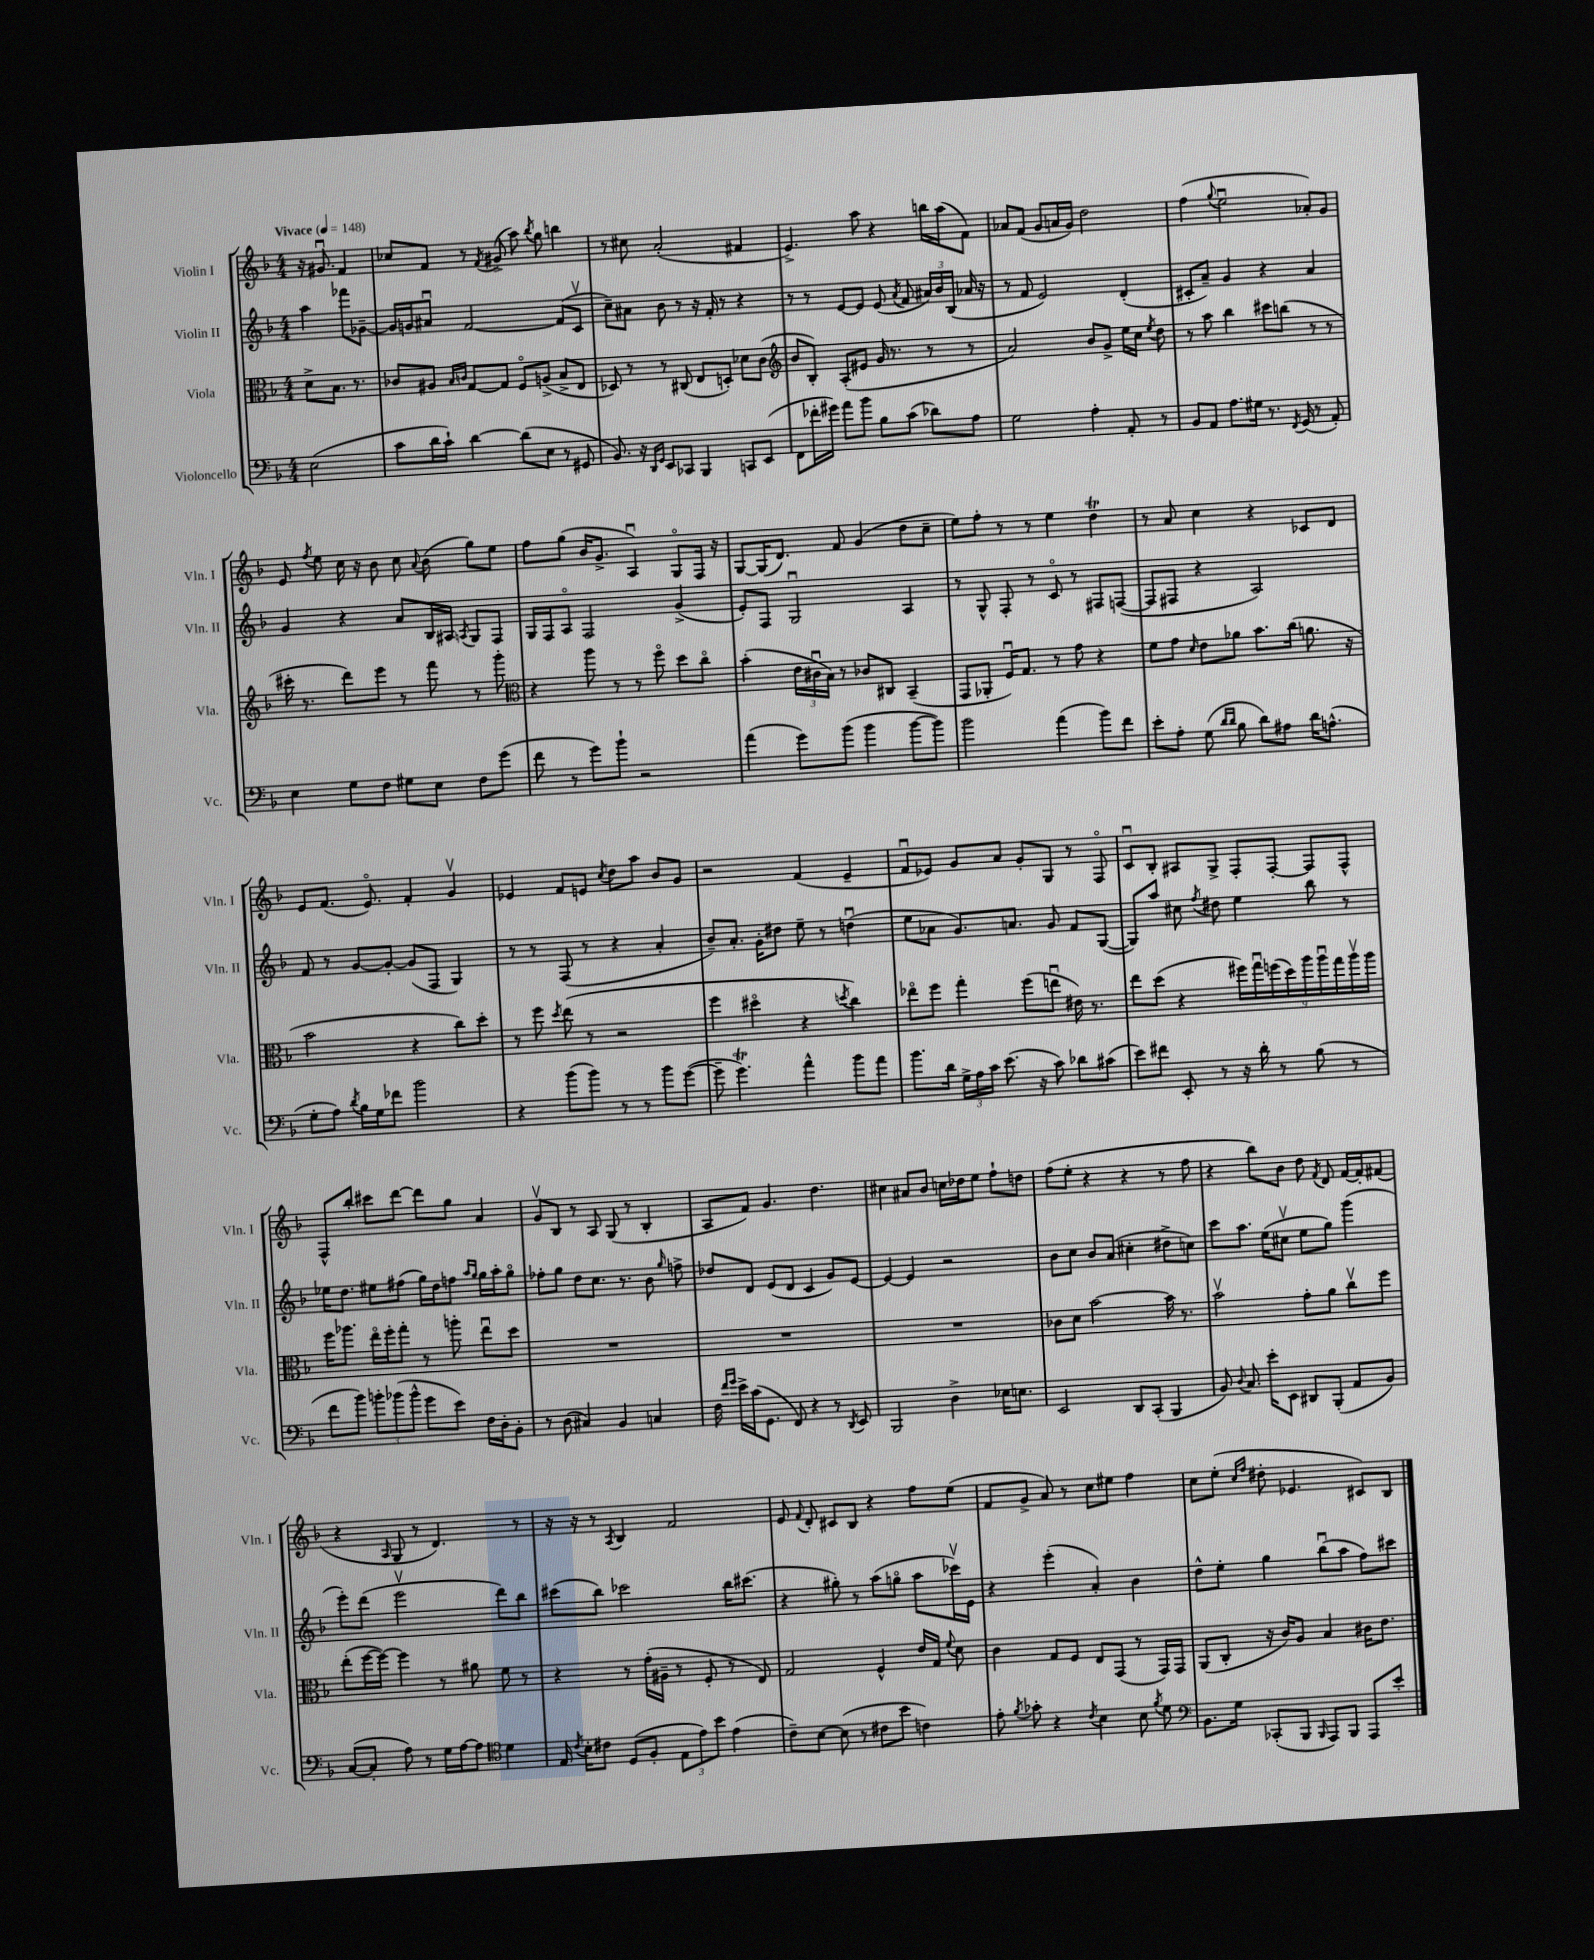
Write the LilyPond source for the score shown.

<<
\new StaffGroup <<
\new Staff = "s0" \with { instrumentName = "Violin I" shortInstrumentName = "Vln. I" } {
    \clef treble \key f \major \numericTimeSignature \time 4/4 \partial 2 \tempo "Vivace" 4 = 148
    \autoBeamOff r16 gis'8.\downbow f'4 |
    ces''8[ f'8] r8 \acciaccatura { f'8 } gis'8->( a''8) \acciaccatura { bes''8 } g''8 b''4 |
    r8 cis''8 a'2-.( fis'4 |
    e'4.->) a''8 r4 b''16[ a''16( f'8]) |
    aes'8[ f'8]( g'8[ a'16 g'16]) d''2 |
    f''4( \appoggiatura { g''8 } e''2\downbow aes'8[-.) g'8] |
    e'8 \acciaccatura { f''8 } e''8 c''16 r16 bes'8 c''8 \appoggiatura { a'8 } bes'8( g''8[) e''8] |
    f''8[ g''8]( bes'16[ g'8.]-> a4\downbow) g8[\flageolet f16] r16 |
    g8[~ g16( d'8.]) f'8 g'4( d''8[ c''8]-- |
    e''8[) f''8]-. r8 r8 e''4 d''4\trill |
    r8 a'8 c''4 r4 ces'8[ d'8] |
    e'8[ f'8.]( e'8.\flageolet) f'4-. g'4\upbow |
    ees'4 f'8[ e'8] \acciaccatura { c''8 } d''8[ a''8] bes'8[ g'8] |
    r2 f'4( e'4-- |
    f'8[\downbow ees'8]) g'8[ a'8] g'8[-. g8] r8 f8\flageolet |
    c'8[\downbow bes8]-. ais8[ g8]-> f8[-. f8]~-. f8[ f8]-^ |
    f8[-^ bes''8]-. cis'''8[ d'''8]~ d'''8[ g''8] a'4 |
    g'8[\upbow bes8] r8 a8 g8( r8 bes4-. |
    a8[ f'8]) g'4. d''4. |
    cis''4 ais'8[ bes'8] c''16[ des''16 e''8] f''8[-! d''8] |
    f''8[( e''8]-. r4 r4 r8 f''8 |
    r4 bes''8[) bes'8] d''8 \acciaccatura { f'8 } d'8 f'16[~ f'16-. fis'8]( |
    r4 \grace { a16 } g8 r8 d'4.) r8 |
    r16 r16 r8 \acciaccatura { a8 } bes4 f'2 |
    e'8 \appoggiatura { f'8 } d'8-. cis'8[ bes8] r4 f''8[ e''8]( |
    f'8[ g'8]-> a'8) r8 c''8[ eis''8] f''4 |
    c''8[ e''8]-.( \grace { c''16[ f''16] } dis''8-. ees'4. cis'8[) bes8] \bar "|." |
}
\new Staff = "s1" \with { instrumentName = "Violin II" shortInstrumentName = "Vln. II" } {
    \clef treble \key f \major \numericTimeSignature \time 4/4 \partial 2
    \autoBeamOff a''4 fes'''8[ ges'8]~-- |
    ges'16[ g'16 ais'8]\downbow f'2~ f'8[( c'8]\upbow |
    c''8[--) ais'8] bes'8 r8 r16 f'16-. r8 r4 |
    r8 r8 e'8[~ e'8] e'8( \acciaccatura { a'8 } f'8 \tuplet 3/2 { ais'16[) bes'16 bes16]( } aes'16 r16 |
    r8 f'8 e'2) d'4-.( |
    cis'8[-. a'8]--) g'4 r4 a'4 |
    g'4 r4 a'8[ bes16 ais16] \acciaccatura { a8 } g8[ f8] |
    g16[ f16 a8]\flageolet f2 g'4->( |
    e'8[-.) f8] g2\downbow a4 |
    r8 g8-^ f8-. r8 c'8\flageolet r8 fis8[ f8]~( |
    f8[ fis8] r4 a2) |
    f'8 r8 g'8[~ g'8]~-. g'8[( f8] g4) |
    r8 r8 f8( r8 r4 a'4-. |
    bes'8[--) a'8.]-. g'16[-. dis''8] e''8-- r8 d''4\downbow( |
    e''8[ aes'8] g'8.[) a'8.] g'8 f'8[ g8]~( |
    g8[) a''8] cis''8 \acciaccatura { f''8 } dis''8 e''4 bes''8 r8 |
    ees''16[ d''8.] eis''8[ fis''8]( g''16[) d''16 f''8] \grace { a''16[ g''16] } g''16[ a''16-. g''8]\flageolet |
    fes''8[-. g''8] d''8[ c''8.] r8. bes'8 \grace { g''16 } f''8-> |
    des''8[ d'8] e'8[( d'8] c'4 g'8[) e'8]~ |
    e'4~ e'4 r2 |
    bes'8[ c''8] bes'8[ a'8]( cis''4-. dis''8[-> c''8]) |
    c'''8[ a''8.] e''16[( cis''8]\upbow e''8[ g''8]) g'''4( |
    e'''8[-.) d'''8]( e'''2\upbow d'''8[) bes''8] |
    cis'''8[( bes''8]) ces'''2 bes''16[ cis'''8.]( |
    r4 gis''8-.) r8 a''8[( g''8]\flageolet a''8[ ces'''16\upbow) e'16] |
    r4 e'''4-.( a'4-.) bes'4 |
    d''8[-^ e''8]-. g''4 bes''8[\downbow( a''8] f''8[) cis'''8] \bar "|." |
}
\new Staff = "s2" \with { instrumentName = "Viola" shortInstrumentName = "Vla." } {
    \clef alto \key f \major \numericTimeSignature \time 4/4 \partial 2
    \autoBeamOff d'8[-> bes8.] r8. |
    ces'8[ ais8] \grace { bes16[ c'16] } g8[~ g8] f8[\flageolet a8]->( bes8[-> e8] |
    des8) r8 r8 cis8( e8[ d8]-.) des'8[ c'8]( |
    \clef treble bes'8[ bes8]-.) a8[-.( eis'8] g'16 r8. r8 r8 |
    a'2) bes'8[ g'8]-> e''16[ c''16] \acciaccatura { e''8 } d''8 |
    r8 a''8 bes''4 cis'''8[ b''8]( r8 r8 |
    cis'''16-. r8. d'''8[) e'''8] r8 f'''8 r8 g'''8-. |
    \clef alto r4 a''8 r8 r8 f''8\flageolet d''8[ c''8]\flageolet |
    bes'4-.( \tuplet 3/2 { e'16[ cis'16\downbow bes16]) } r8 ces'8[ cis8] bes,4--( |
    g,8[ aes,8]-. f16[\downbow) g8.] r8 g'8 r4 |
    f'8[ g'8] \grace { d'16 } e'8[ aes'8] bes'8.[ c''16]( a'8. r16 |
    bes'2 r4 c''8[) d''8]-. |
    r8 f''8 \acciaccatura { d''8 } e''8( r8 r2 |
    f''4 dis''4\flageolet r4 \acciaccatura { d''8 } c''4) |
    ees''8[\flageolet f''8] g''4-. f''8[( e''8]\downbow eis'16) r8. |
    e''8[ d''8]( r4 \tuplet 9/8 { fis''16[) g''16\downbow f''16( d''16) a''16 a''16\downbow g''16 a''16\upbow a''16] } |
    f''16[ aes''8.] e''16[\flageolet f''16-. g''8]-. r8 a''8-. e''8[\downbow d''8] |
    R1 |
    R1 |
    R1 |
    ces'8[ d'8] bes'2~ bes'16 r8. |
    bes'2\upbow g'8[-. a'8] c''8[\upbow f''8] |
    e''8[-.( f''16~ f''16]~) f''4 r8 ais'8 f'8 r8 |
    r4 r8 g'16[-.( ais16]-- r8 f8-. r8 e8) |
    g2 f4-^ e'16[ g16] \appoggiatura { f'8 } d'8 |
    c'4 g8[ f8] e8[ g,8]( r8 g,16[) g,16] |
    a,8[( c8]-. r16 c'16[) a8] bes4 cis'16[ e'8.] \bar "|." |
}
\new Staff = "s3" \with { instrumentName = "Violoncello" shortInstrumentName = "Vc." } {
    \clef bass \key f \major \numericTimeSignature \time 4/4 \partial 2
    \autoBeamOff e2( |
    c'8[ d'16 c'16]-!) d'4~ d'8[( e8] r8 gis,8 |
    bes,8.) r16 \grace { d,16[ g,16] } e,8[ ces,8] bes,,4 c,8[ e,8]( |
    f,8[ fes'16-. gis'16]) a'8[ bes'8] bes8[ c'8]( des'8[) a8] |
    g2 a4-. a,8-. r8 |
    bes,8[ a,8] a8.[ gis16] r8. \acciaccatura { f,8 } g,16( r8 a,8-.) |
    e4 g8[ f8] gis8[ e8] f8[ g'8]( |
    f'8 r8 g'8[) bes'8]-! r2 |
    a'4( g'8[) bes'8]( bes'4 bes'8[~ bes'8]) |
    bes'2 a'4( bes'8[) f'8] |
    e'8[-. a8]-. g8( \grace { d'16[ d'16] } bes8 d'8[) ais8] d'16[ a8.]-^( |
    g8[-. a8]) \acciaccatura { d'8 } bes16[ g16 fes'8] bes'2 |
    r4 bes'8[( bes'8]) r8 r8 bes'8[ g'8]~( |
    g'8-- g'4.\trill) a'4-^ bes'8[ a'8] |
    bes'8.[ d'16] \tuplet 3/2 { g16[-> a16 c'16] } e'8.( r16 c'8) des'8[ cis'8]( |
    e'8[) fis'8] e,8-. r8 r16 d'16-. r8 bes8( r8 |
    f'8[ bes'8]) \tuplet 3/2 { b'8[-. bes'8( bes'8]-^ } g'8[ e'8]) f16[ d16-. bes,8]-. |
    r8 d8( cis4) bes,4 c4 |
    f16 \grace { f'16[ g'16] } e'16[-> c'16( g,8.] f,8) r4 r8 \acciaccatura { d,8 } e,8 |
    bes,,2 d4-> ees16[ e8.] |
    e,2 d,8[ c,8]-.( bes,,4 |
    bes,8) \appoggiatura { d8 } c8. e'16[-. e,8] dis,8[ bes,,8]-.( a,8[ bes,8]) |
    c8[~( c8]-. a8) r8 g16[ a16~ a8] \clef tenor d'4 |
    e16 \acciaccatura { c'8 } bes16[-. cis'8] d8[( f8]-. \tuplet 3/2 { e8[ e'8) bes'8] } e'4( |
    c'8[--) bes8]~ bes8( r8 cis'8[ bes'8] c'4) |
    e'8-. \acciaccatura { f'8 } ges'8-. r4 \acciaccatura { c'8 } bes4 bes8 \acciaccatura { f'8 } d'8 |
    \clef bass bes,8.[ g16] ces,8[-.( bes,,8] \grace { bes,,16 } a,,8[) bes,,8] a,,8[ e'8]-. \bar "|." |
}
>>
>>
\layout { \context { \Score \remove "Bar_number_engraver" } }
